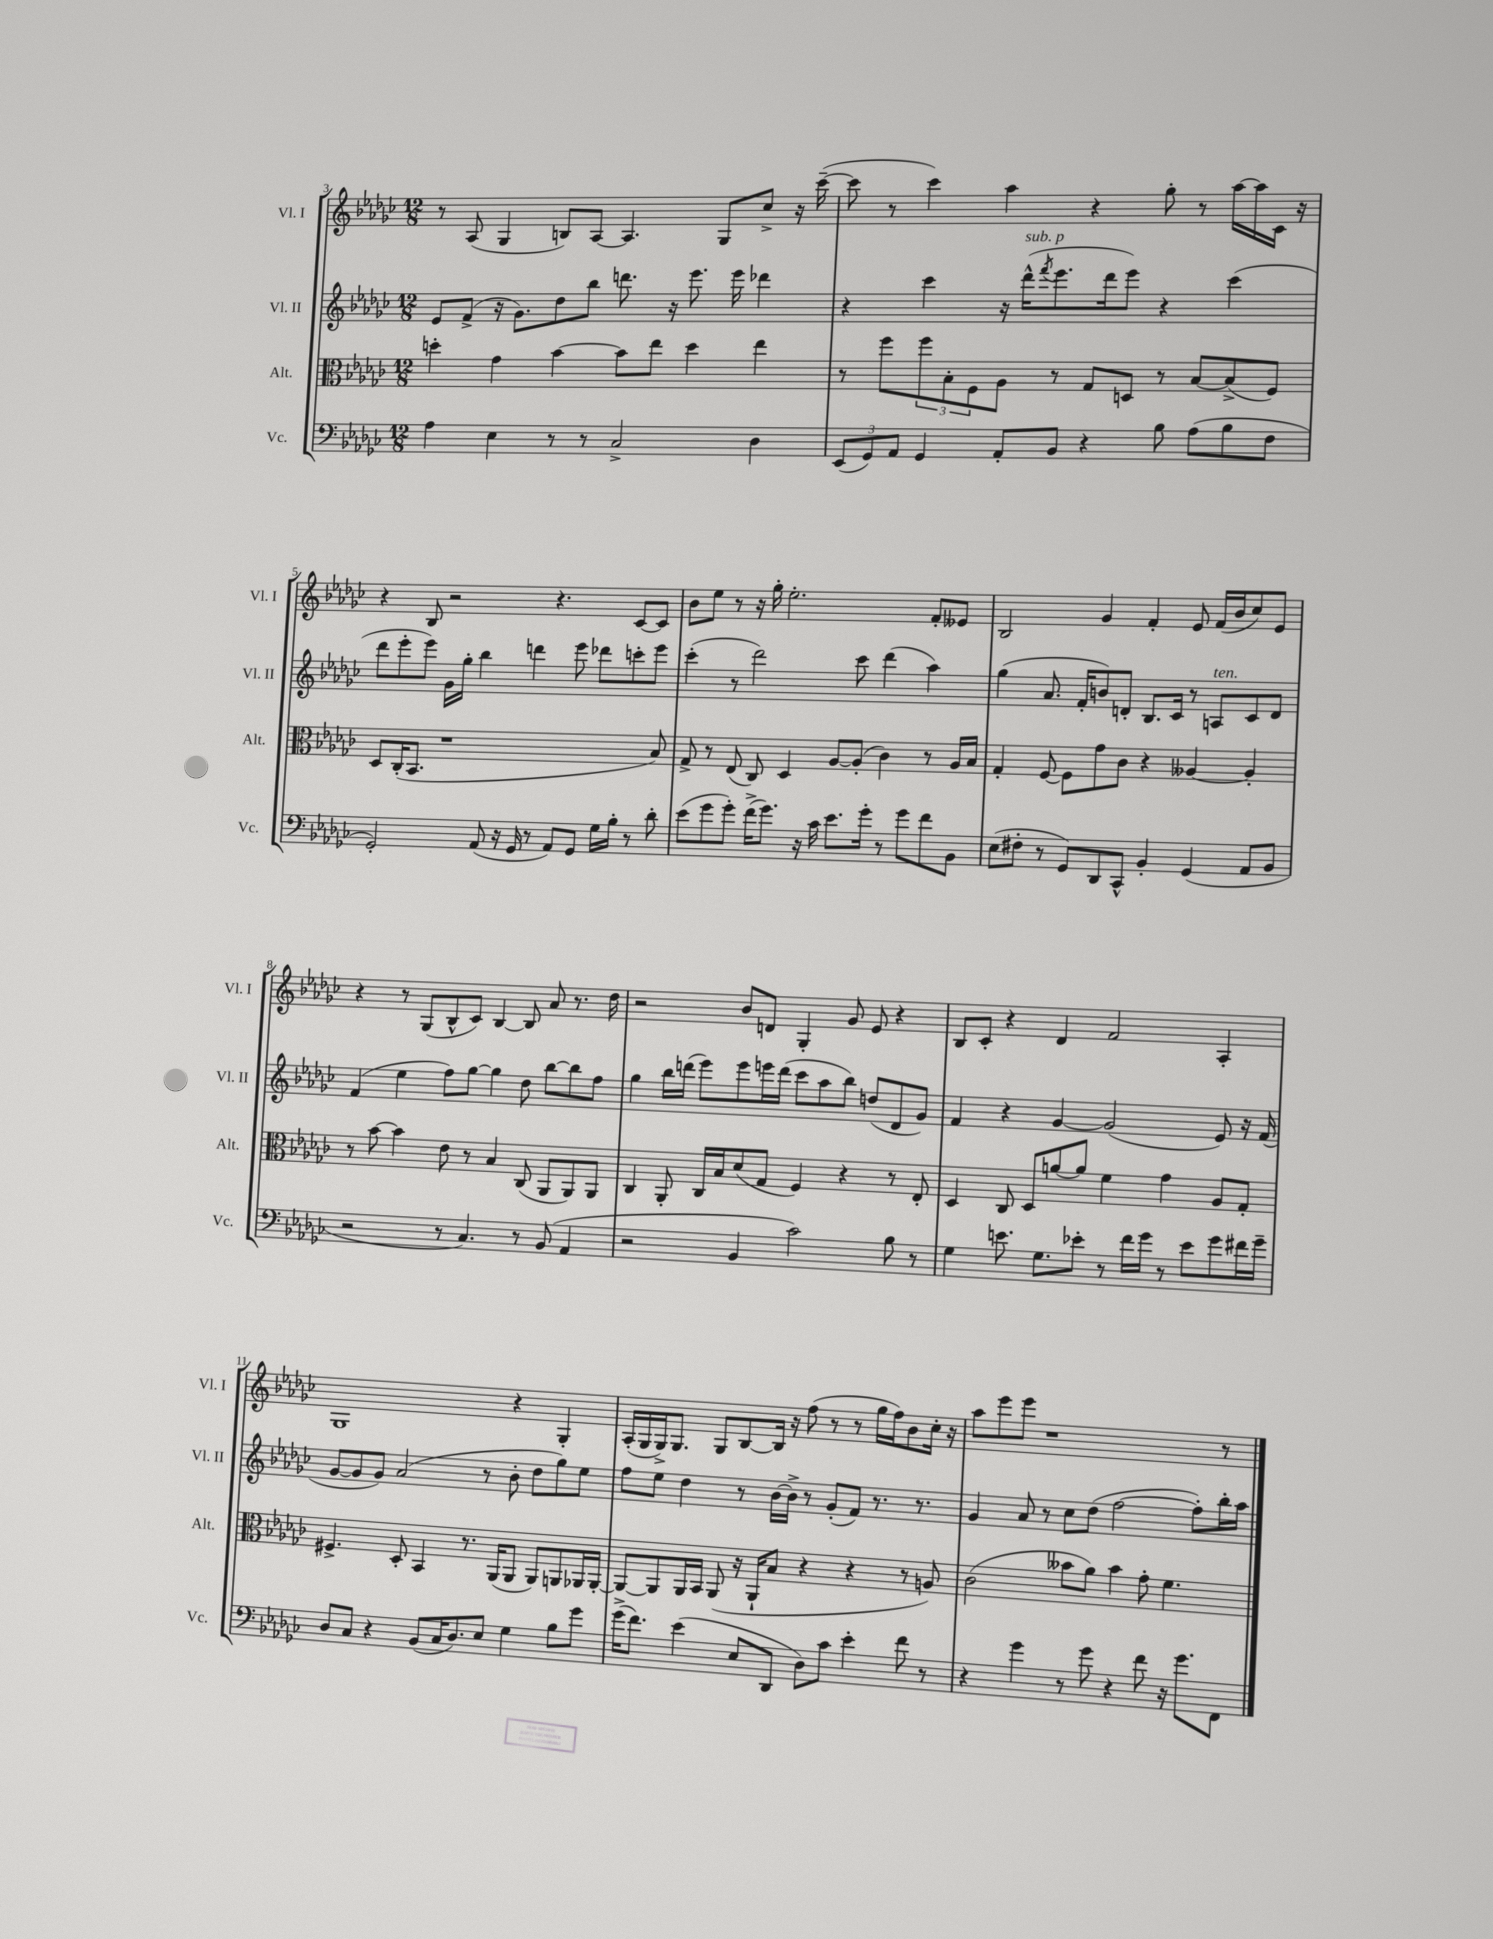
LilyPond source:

<<
\new StaffGroup <<
\new Staff = "s0" \with { instrumentName = "Vl. I" shortInstrumentName = "Vl. I" } {
    \clef treble \key ges \major \numericTimeSignature \time 12/8
    r8 aes8( ges4 b8) aes8~ aes4. ges8 ces''8-> r16 ces'''16~--( |
    ces'''8 r8 ces'''4) aes''4 r4 ges''8-. r8 aes''16~ aes''16 ces'16 r16 |
    r4 bes8 r2 r4. ces'8~ ces'8 |
    bes'8 ees''8 r8 r16 ges''16-. ees''2.-. f'8-. eeses'8 |
    bes2 ges'4 f'4-. ees'8 f'16( bes'16 ces''8) ees'8 |
    r4 r8 ges8( bes8-^ ces'8) bes4~ bes8 aes'8 r8. des''16 |
    r2 bes'8 d'8 ges4-. ges'8 ees'8 r4 |
    bes8 ces'8-. r4 des'4 f'2 aes4-. |
    ges1 r4 ges4-. |
    aes16-.( ges16 ges16->) ges8. ges8 bes8~ bes16 r16 f''8( r8 r8 ges''16 f''16) bes'8 ces''16-. r16 |
    aes''8 ees'''8 ees'''8 r1 r8 \bar "|." |
}
\new Staff = "s1" \with { instrumentName = "Vl. II" shortInstrumentName = "Vl. II" } {
    \clef treble \key ges \major \numericTimeSignature \time 12/8
    ees'8 f'8->( r16 ges'8.) des''8 bes''8 d'''8. r16 ees'''8. ees'''16 des'''4 |
    r4 ces'''4 r16 des'''16-^^\markup { \italic "sub. p" }( \acciaccatura { f'''8 } ees'''8. des'''16 ees'''8) r4 ces'''4( |
    des'''8 ees'''8-. ees'''8) ges'16 ges''16-. bes''4 d'''4 ees'''8 des'''8 c'''8-. ees'''8 |
    ces'''4-.( r8 des'''2) ces'''8 des'''4( aes''4) |
    ges''4( aes'8. f'16-. b'8) d'8-. bes8. ces'16 r8 a8^\markup { \italic "ten." } ces'8 d'8 |
    f'4( ees''4 f''8) ges''8~ ges''4 des''8 bes''8~ bes''8 f''8 |
    ges''4 bes''16 d'''16( ees'''8) ees'''8 e'''16 d'''16( ces'''8 aes''8 bes''8) d''8( des'8 ges'8) |
    f'4 r4 ges'4~ ges'2( ees'8) r16 f'16( |
    ges'8~ ges'8 ges'8) aes'2( r8 bes'8-. des''8 ges''8) ees''8 |
    f''8 ees''8 des''4 r8 bes'16~ bes'16-> r8 ges'8-.( f'8) r8. r8. |
    ges'4 aes'8 r8 ces''8 des''8( f''2~ f''8-.) bes''16-. aes''16 \bar "|." |
}
\new Staff = "s2" \with { instrumentName = "Alt." shortInstrumentName = "Alt." } {
    \clef alto \key ges \major \numericTimeSignature \time 12/8
    d''4-. ges'4 bes'4~ bes'8 ees''8 d''4 ees''4 |
    r8 f''8 \tuplet 3/2 { f''8 bes8-. f8 } aes8 r8 ges8 d8 r8 bes8~ bes8->( f8) |
    des8 ces16-.( bes,8. r1 bes8) |
    ges8-> r8 ees8( ces8) des4 aes8~ aes8-.( ces'4) r8 aes16 bes16 |
    ges4-. f8~ f8 ges'8 ces'8 r4 aeses4~ aeses4-. |
    r8 bes'8~ bes'4 ees'8 r8 bes4 ces8( aes,8 aes,8) aes,8 |
    ces4 aes,8-. ces16 bes16 des'8( ges8 f4) r4 r8 ees8-. |
    des4 ces8 des8 a'8~ a'8 f'4 ges'4 aes8 ges8-. |
    fis4.-> des8-. bes,4 r8. aes,16( aes,8 aes,8) a,8 aes,16 aes,16~-. |
    aes,8~ aes,8 aes,16 bes,16 aes,8( r16 aes,16-! bes8 r4 r4 r8 a8) |
    ces'2( beses'8 aes'8) beses'4 ges'8-. f'4. \bar "|." |
}
\new Staff = "s3" \with { instrumentName = "Vc." shortInstrumentName = "Vc." } {
    \clef bass \key ges \major \numericTimeSignature \time 12/8
    aes4 ees4 r8 r8 ces2-> des4 |
    \tuplet 3/2 { ees,8( ges,8) aes,8 } ges,4 aes,8-. bes,8 r4 bes8 aes8( bes8 f8 |
    ges,2-.) aes,8( r16 ges,16 r8 aes,8) ges,8 ges16 bes16-. r8 des'8-. |
    ees'8( ges'8 ges'8-.) f'16->( ges'8.) r16 ces'16 ees'8. ges'16-. r8 ges'8 f'8 bes,8 |
    ees8( fis8-. r8 ges,8) des,8 ces,8-^ bes,4-. ges,4( aes,8 bes,8 |
    r2 r8 ces4.) r8 bes,8( aes,4 |
    r2 bes,4 ces'2) bes8 r8 |
    ges4 e'8. ges8. ees'8-. r8 f'16 ges'16 r8 ees'8 ges'8 fis'16 ges'16-- |
    des8 ces8 r4 bes,8( ces16 des8.) ees8 ges4 bes8 ges'8 |
    ges'16->( f'8.) ees'4( ees8 des,8 des8) ces'8 ees'4-. f'8 r8 |
    r4 ges'4 r8 ges'8 r4 f'8 r16 ges'8. f,8 \bar "|." |
}
>>
>>
\layout { \context { \Score currentBarNumber = #3 } }
